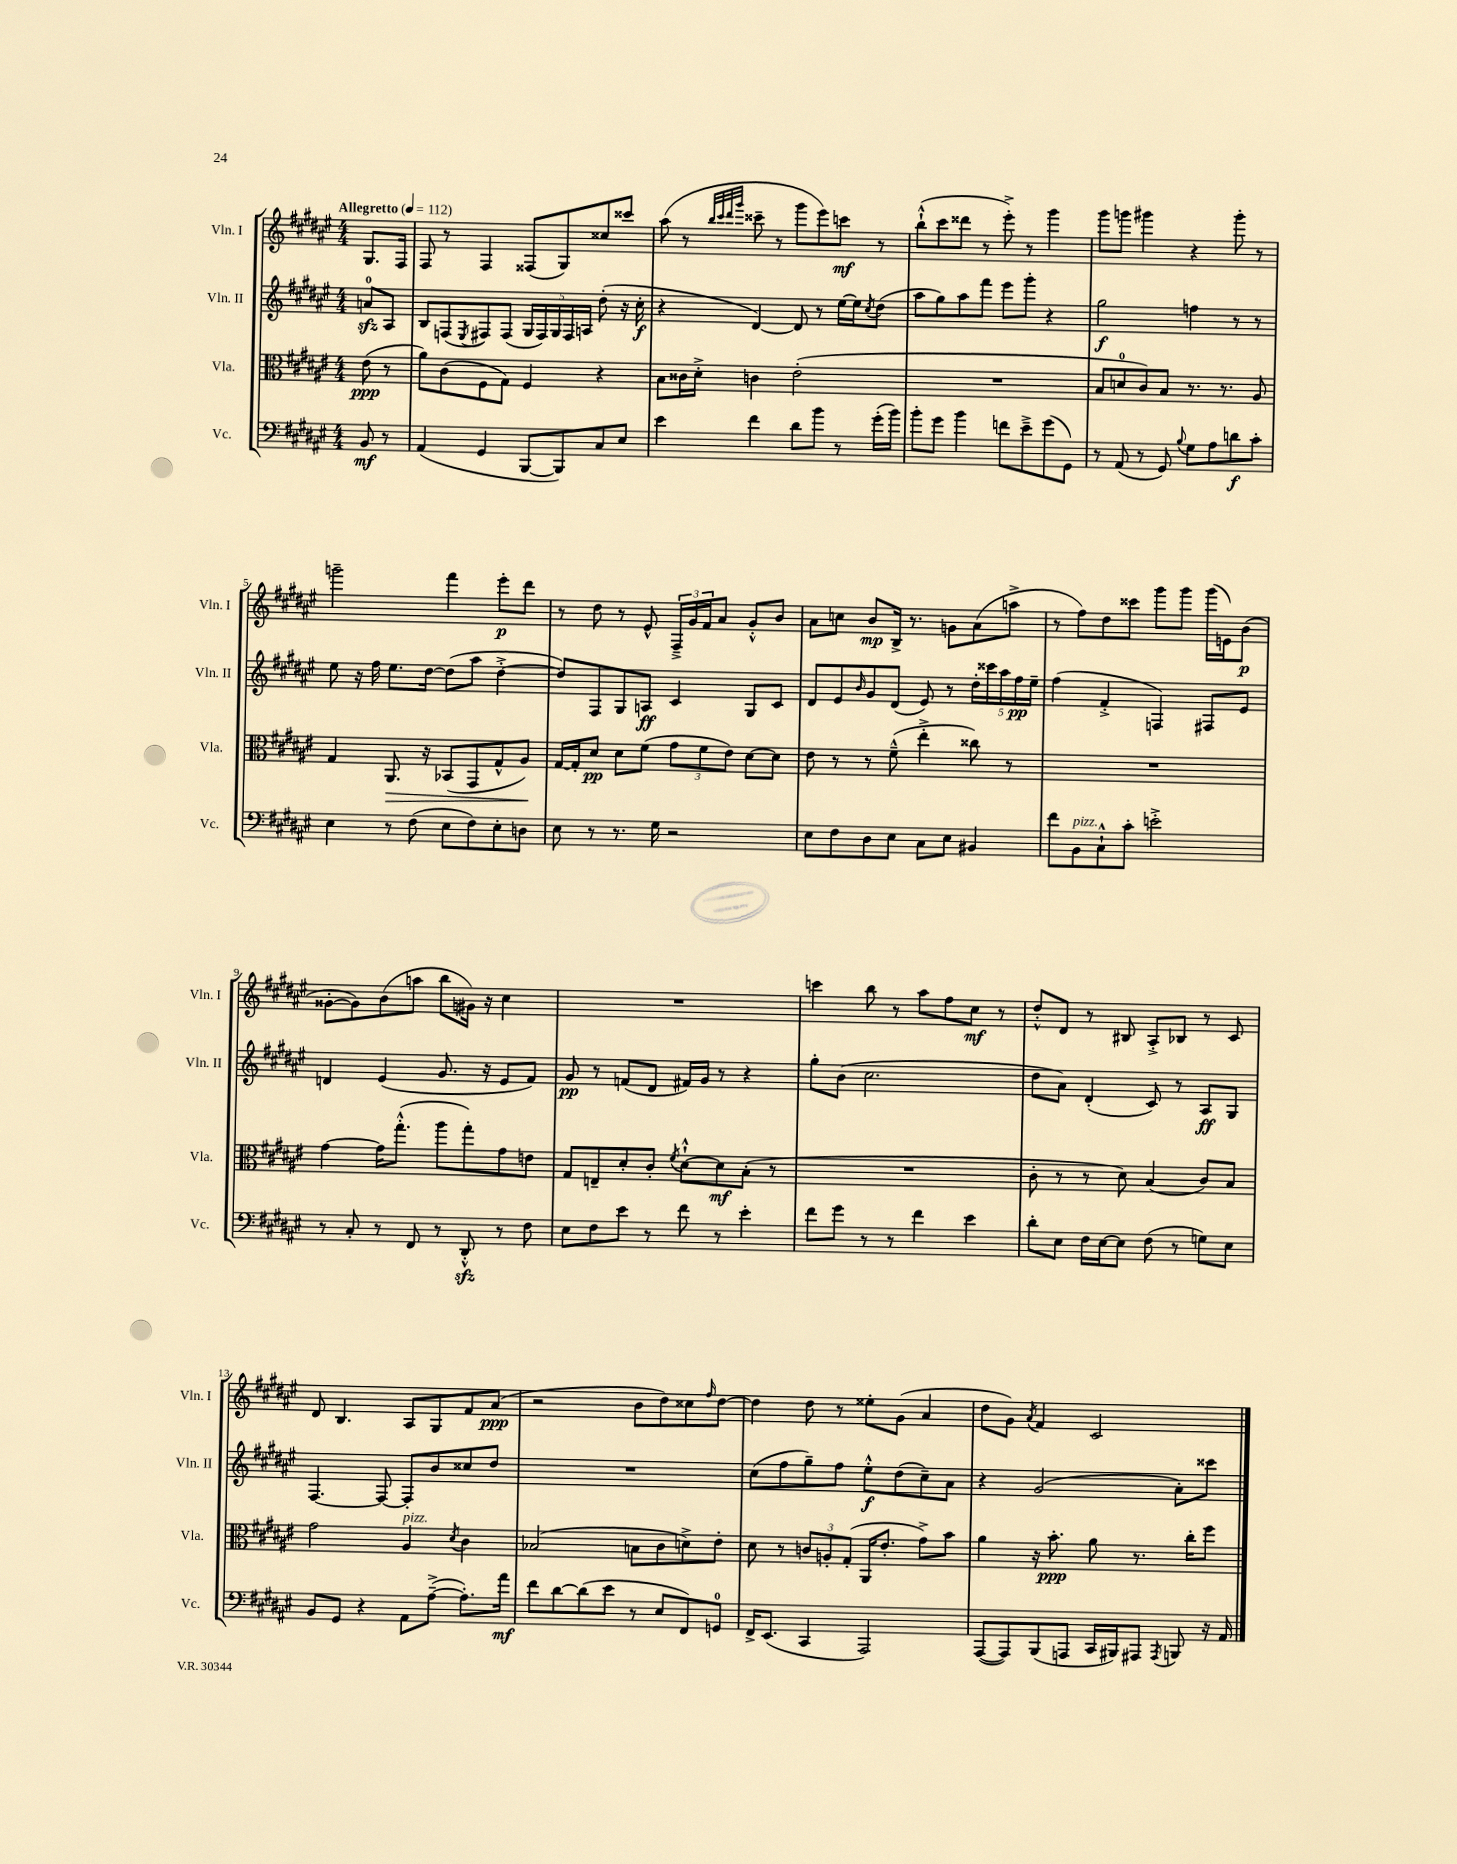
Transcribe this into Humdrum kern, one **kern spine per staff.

**kern	**kern	**kern	**kern
*staff4	*staff3	*staff2	*staff1
*clefF4	*clefC3	*clefG2	*clefG2
*k[f#c#g#d#a#e#]	*k[f#c#g#d#a#e#]	*k[f#c#g#d#a#e#]	*k[f#c#g#d#a#e#]
*M4/4	*M4/4	*M4/4	*M4/4
*MM112	*MM112	*MM112	*MM112
8BB	(8e#	8a	8.G#
8r	8r	8A#	.
.	.	.	16F#
=	=	=	=
(4AA#	8a#)	8B	8F#
.	(8c#	(8F	8r
.	.	8qE#	.
4GG#	8F#	8F#)	4F#
.	8G#)	(8F#	.
[8BBB	4F#	20G#	(8F##
.	.	20F#)	.
.	.	20G#	.
8BBB])	.	.	8G#)
.	.	20F#	.
.	.	20A	.
8C#	4r	(8dd#'	8cc##
8E#	.	16r	8ccc##
.	.	16cc#'	.
=	=	=	=
4e#	8B	4r	(8aa#
.	16c##	.	8r
.	16d#'^	.	.
.	.	.	32qqbb
.	.	.	32qqccc#
.	.	.	32qqddd#
.	.	.	32qqggg#
4f#	4c	[4d#)	8ccc##~
.	.	.	8r
8d#	(2e#'	8d#]	8ggg#
8b	.	8r	8eee#)
8r	.	[16ee#	8ccc
.	.	16ee#]	.
.	.	8qcc#	.
(16g#'	.	(8dd#	8r
16b)	.	.	.
=	=	=	=
8b'	1r	8aa#	(8bb`^^
8g#	.	8gg#)	8ccc#
4b	.	8aa#	8ddd##
.	.	8fff#	8r
8f	.	8eee#	8eee#'^)
8e#~^	.	8ggg#'	8r
(8g#	.	4r	4ggg#
8GG#)	.	.	.
=	=	=	=
8r	8B	2gg#	8ggg#
(8AA#	8d	.	8ggg
8r	8c#)	.	4ggg#
8GG#)	8B	.	.
8qqB	.	.	.
8G#	8.r	4ff	4r
8A#	.	.	.
.	8.r	.	.
8d	.	8r	8ggg#'
8c#'	8A#	8r	8r
=	=	=	=
4E#	4G#	8ee#	2ggg~
.	.	16r	.
.	.	16ff#	.
8r	8.AA#	8.ee#	.
(8F#	.	.	.
.	16r	[16dd#	.
8E#	(8BB-	(8dd#]	4fff#
8F#)	8GG#	8aa#	.
8E#'	8G#^^	[4dd#'^	8eee#'
8D	8A#)	.	8ddd#
=	=	=	=
8E#	[16G#	8dd#])	8r
.	16G#']	.	.
8r	8d#	8F#	8dd#
8.r	8d#	8G#	8r
.	(8f#	8A	8e#^^
16G#	.	.	.
2r	12g#	4c#	24F#~^
.	.	.	24g#
.	12f#	.	24f#
.	.	.	8a#
.	12e#)	.	.
.	[8d#	8G#	8g#'^^
.	8d#]	8c#	8b
=	=	=	=
8E#	8e#	8d#	8a#
8F#	8r	8e#	8cc
.	.	16qqb	.
8D#	8r	8g#	8b
8E#	(8f#~^^	(8d#	16B^
.	.	.	8.r
8C#	4ee#'^	8e#)	.
8E#	.	8r	8g
4BB#	8cc##)	20dd#'	(8a#
.	.	20ccc##	.
.	.	20aa#	.
.	8r	.	8aa^
.	.	20ff#	.
.	.	20ee#~	.
=	=	=	=
8f#	1r	(4ff#	8r
8BB	.	.	8ff#)
8C#`^^	.	4f#'^	8dd#
8c#'	.	.	8ccc##
2e'^	.	4F)	8ggg#
.	.	.	8ggg#
.	.	8F#	(16ggg#
.	.	.	16e)
.	.	8e#	(8b
=	=	=	=
8r	[4g#	4d	[8g##'
8C#'	.	.	8g##])
8r	16g#]	(4e#	(8b
.	(8.gg#'^^	.	.
8FF#	.	.	8aa
8r	8aa#	8.g#	8bb
8DD#'^^	8gg#')	.	16g#)
.	.	16r	16r
8r	8g#	8e#	4cc#
8F#	8e	8f#)	.
=	=	=	=
8E#	8G#	8g#	1r
8F#	8E~	8r	.
8e#	8d#'	(8f	.
8r	8c#'	8d#	.
.	8qf#	.	.
8f#	[8d#`^^	16f#)	.
.	.	16g#	.
8r	8d#]	8r	.
4e#'	(8B'	4r	.
.	8r	.	.
=	=	=	=
8f#	1r	8gg#'	4ccc
8g#	.	(8b	.
8r	.	2.cc#	8bb
8r	.	.	8r
4f#	.	.	8aa#
.	.	.	8ff#
4e#	.	.	8cc#
.	.	.	8r
=	=	=	=
8d#'	8c#'	8dd#	8dd#'^^
8E#	8r	8a#)	8d#
16F#	8r	(4d#'	8r
[16E#	.	.	.
8E#]	8d#)	.	8B#
(8F#	(4B	8c#)	8A#'^
8r	.	8r	8B-
8G)	8c#)	8A#	8r
8E#	8B	8G#	8c#
=	=	=	=
8BB	2g#	[4.F#	8d#
8GG#	.	.	4.B
4r	.	.	.
.	.	8F#_	.
8AA#	4A#	8F#']	8A#
([8A#~^	.	8b	8G#
.	8qd#	.	.
8.A#'])	4c#	8cc##	8f#
.	.	8dd#	(8a#
16a#	.	.	.
=	=	=	=
8f#	(2B-	1r	2r
[8d#	.	.	.
(8d#]	.	.	.
8e#	.	.	.
8r	8B	.	8b
8E#	8c#	.	8dd#)
8FF#)	8d^)	.	8cc##
.	.	.	16qqff#
8GG	8e#'	.	[8dd#
=	=	=	=
16FF#^	8d#	(8cc#	4dd#]
(8.EE#	.	.	.
.	8r	8ff#	.
4CC#	12c	8gg#~)	8dd#
.	12A'	.	.
.	.	8ff#	8r
.	(12G#'	.	.
2AAA#)	16AA#	8ee#'^^	8ee##'
.	8.e#'	.	.
.	.	(8dd#	(8g#
.	8g#^)	8cc#~)	4a#
.	8b	8a#	.
=	=	=	=
([8AAA#	4a#	4r	8dd#
8AAA#])	.	.	8g#)
.	.	.	8qa#
(8BBB	16r	(2g#	4f#
.	8.b'	.	.
8AAA	.	.	.
16CC#	8a#	.	2c#
16BBB#)	.	.	.
8AAA#	8.r	.	.
8qAAA#	.	.	.
8BBB	.	8a#')	.
.	16cc#'	.	.
16r	8ff#	8ccc##	.
16AA#	.	.	.
==	==	==	==
*-	*-	*-	*-
